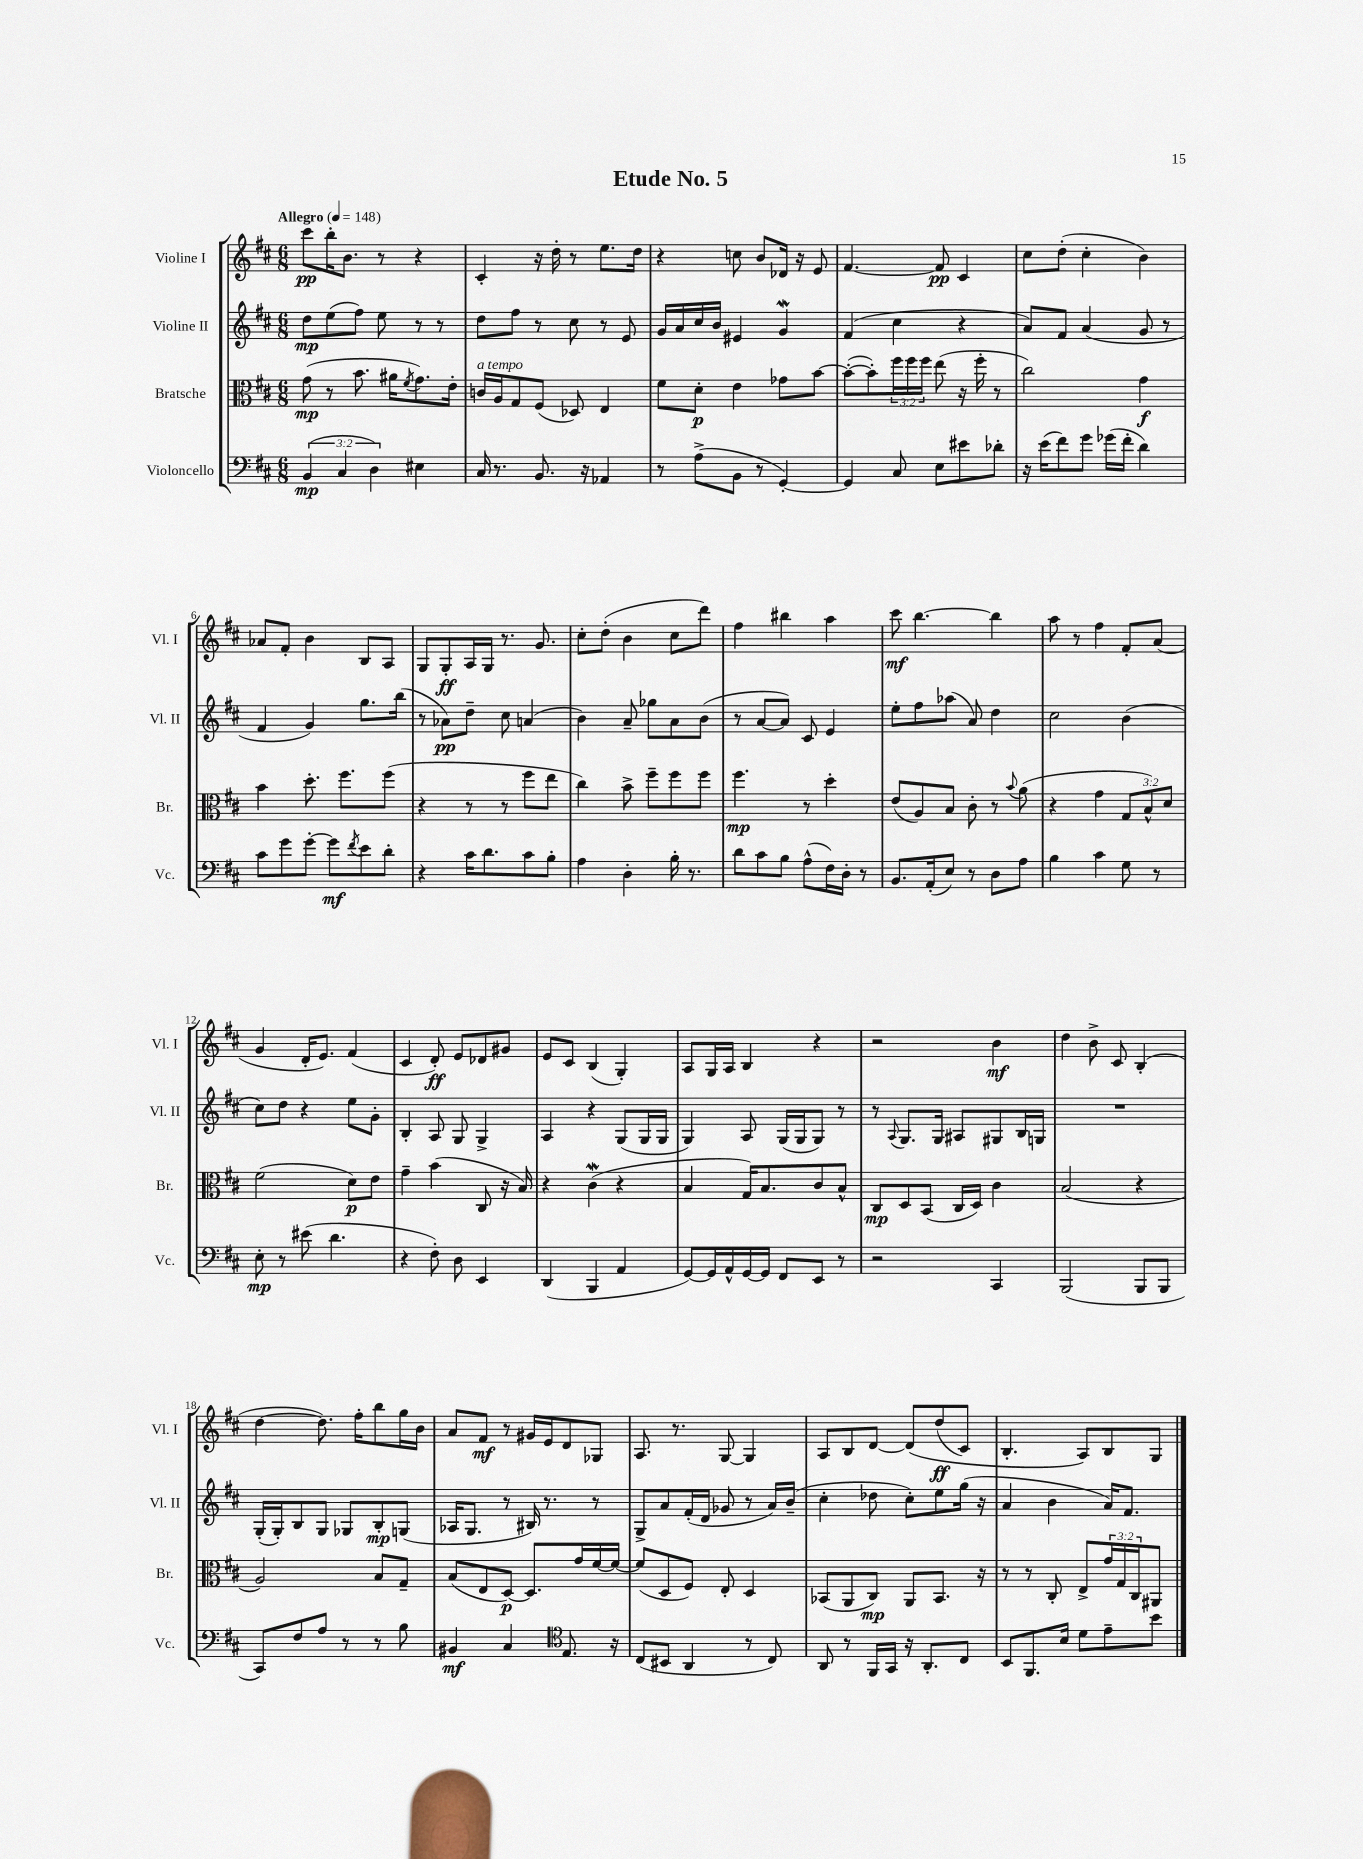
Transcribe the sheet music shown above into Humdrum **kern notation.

**kern	**kern	**kern	**kern
*staff4	*staff3	*staff2	*staff1
*clefF4	*clefC3	*clefG2	*clefG2
*k[f#c#]	*k[f#c#]	*k[f#c#]	*k[f#c#]
*M6/8	*M6/8	*M6/8	*M6/8
*MM148	*MM148	*MM148	*MM148
(6BB	(8g	8dd	8ccc#
.	8r	(8ee	16bb'
6C#	.	.	.
.	.	.	8.b
.	8.b	8ff#)	.
6D)	.	.	.
.	.	8ee	8r
.	16a#	.	.
.	8qf#	.	.
4E#	8.g)	8r	4r
.	.	8r	.
.	16e'	.	.
=	=	=	=
16C#	16c	8dd	4c#'
8.r	16A	.	.
.	8G	8ff#	.
8.BB	(8F#	8r	16r
.	.	.	16dd'
.	8D-)	8cc#	8r
16r	.	.	.
4AA-	4E	8r	8.ee
.	.	8e	.
.	.	.	16dd
=	=	=	=
8r	8f#	16g	4r
.	.	16a	.
(8A^	8d'	16cc#	.
.	.	16b	.
8BB	4e	4e#	8cc
8r	.	.	8b
[4GG')	8g-	4g	16d-
.	.	.	16r
.	[8b	.	8e
=	=	=	=
4GG]	(8b'_	(4f#	[4.f#
.	8b'])	.	.
8C#	24ff#	4cc#	.
.	24ff#	.	.
.	24ff#	.	.
8E	(8ee	.	8f#]
8e#	16r	4r	4c#
.	16ff#'	.	.
8d-'	8r	.	.
=	=	=	=
16r	2cc#)	8a)	8cc#
(16e	.	.	.
8f#)	.	8f#	(8dd'
8g	.	(4a	4cc#'
(16g-	.	.	.
16f#'	.	.	.
4d)	4g	8g	4b)
.	.	8r	.
=	=	=	=
8c#	4b	4f#	8a-
8g	.	.	8f#'
[8g'	8.dd'	4g)	4b
8g]	.	.	.
.	8.ff#	.	.
8qf#	.	.	.
8e	.	8.gg	8B
8d'	(8ff#	.	8A
.	.	(16bb	.
=	=	=	=
4r	4r	8r	8G
.	.	8a-)	8G'
16c#	8r	8dd~	16A
8.d	.	.	16G
.	8r	8cc#	8.r
8c#	8ff#	(4a	.
.	.	.	8.g
8B'	8ee	.	.
=	=	=	=
4A	4cc#)	4b)	8cc#'
.	.	.	(8dd'
4D'	8b^	8a~	4b
.	8ff#~	8gg-	.
16B'	8ff#	8a	8cc#
8.r	.	.	.
.	8ff#	(8b	8ddd)
=	=	=	=
8d	4.ff#	8r	4ff#
8c#	.	[8a	.
8B	.	8a])	4bb#
(8A^^	8r	8c#	.
16F#)	4dd'	4e	4aa
16D'	.	.	.
8r	.	.	.
=	=	=	=
8.BB	(8e	8ee'	8ccc#
.	8A)	8ff#	[4.bb
(16AA'	.	.	.
8E)	8B	(8aa-	.
8r	8c#'	8a)	.
8D	8r	4dd	4bb]
.	8qqb	.	.
8A	(8a	.	.
=	=	=	=
4B	4r	2cc#	8aa
.	.	.	8r
4c#	4g	.	4ff#
8G	12G	(4b	8f#'
.	12B^^)	.	.
8r	.	.	(8a
.	12d	.	.
=	=	=	=
8E'	(2f#	8cc#)	4g
8r	.	8dd	.
(8e#	.	4r	16d'
.	.	.	8.e)
4.d	.	.	.
.	8d)	8ee	(4f#
.	8e	8g'	.
=	=	=	=
4r	4g~	4B'	4c#
8F#')	(4b	8A	8d')
8D	.	8G	8e
4EE	8C#	4G^	8d-
.	16r	.	8g#
.	16B)	.	.
=	=	=	=
(4DD	4r	4A	8e
.	.	.	8c#
4BBB	(4c#	4r	(4B
4AA	4r	(8G	4G')
.	.	16G	.
.	.	16G	.
=	=	=	=
[8GG)	4B	4G)	8A
16GG]	.	.	16G
16AA^^	.	.	16A
[16GG	16G)	8A	4B
16GG]	8.B	.	.
8FF#	.	(16G	.
.	.	16G	.
8EE	8c#	8G)	4r
8r	8B^^	8r	.
=	=	=	=
2r	8C#	8r	2r
.	.	8qqA	.
.	8D	8.G	.
.	(8BB	.	.
.	.	16G	.
.	16C#	8A#	.
.	16D)	.	.
4CC#	4c#	8G#	4b
.	.	16B	.
.	.	16G	.
=	=	=	=
(2BBB	(2B	2.r	4dd
.	.	.	8b^
.	.	.	8c#
8BBB	4r	.	(4B'
8BBB	.	.	.
=	=	=	=
8CC#)	2A)	(16G'	[4dd
.	.	16G')	.
8F#	.	8B	.
8A	.	8G	8.dd])
8r	.	8G-	.
.	.	.	16ff#'
8r	8B	8B'	8bb
8B	8G~	(8G	16gg
.	.	.	16b
=	=	=	=
4BB#	(8B	16A-	8a
.	.	8.G	.
.	8E	.	8f#
4C#	[8D)	8r	8r
.	8.D]	16B#)	16g#
.	.	8.r	16e
*clefC4	*	*	*
8.E	.	.	8d
.	16g	.	.
.	[16f#	8r	8G-
16r	16f#_	.	.
=	=	=	=
(8C#	(8f#]	8G^	8.A
8BB#	8D	8a	.
.	.	.	8.r
4AA	8F#)	(16f#'	.
.	.	16d	.
.	8E'	8g-	[8G
8r	4D	8r	4G]
8C#)	.	16a)	.
.	.	(16b~	.
=	=	=	=
8AA	(8BB-	4cc#'	8A
8r	8AA	.	8B
16FF#	8C#)	8dd-	[8d
16GG	.	.	.
16r	8AA	8cc#')	&(8d]
8.AA'	.	.	.
.	8.BB-	8ee	(8dd
8C#	.	(16gg	8c#)
.	16r	16r	.
=	=	=	=
8BB	8r	4a	4.B'
8.FF#	8r	.	.
.	8C#'	4b	.
16B	.	.	.
8d	8E^	.	8A&)
8e~	24g	16a)	8B
.	24G	.	.
.	.	8.f#	.
.	24C#	.	.
8b	8AA#	.	8G
==	==	==	==
*-	*-	*-	*-
